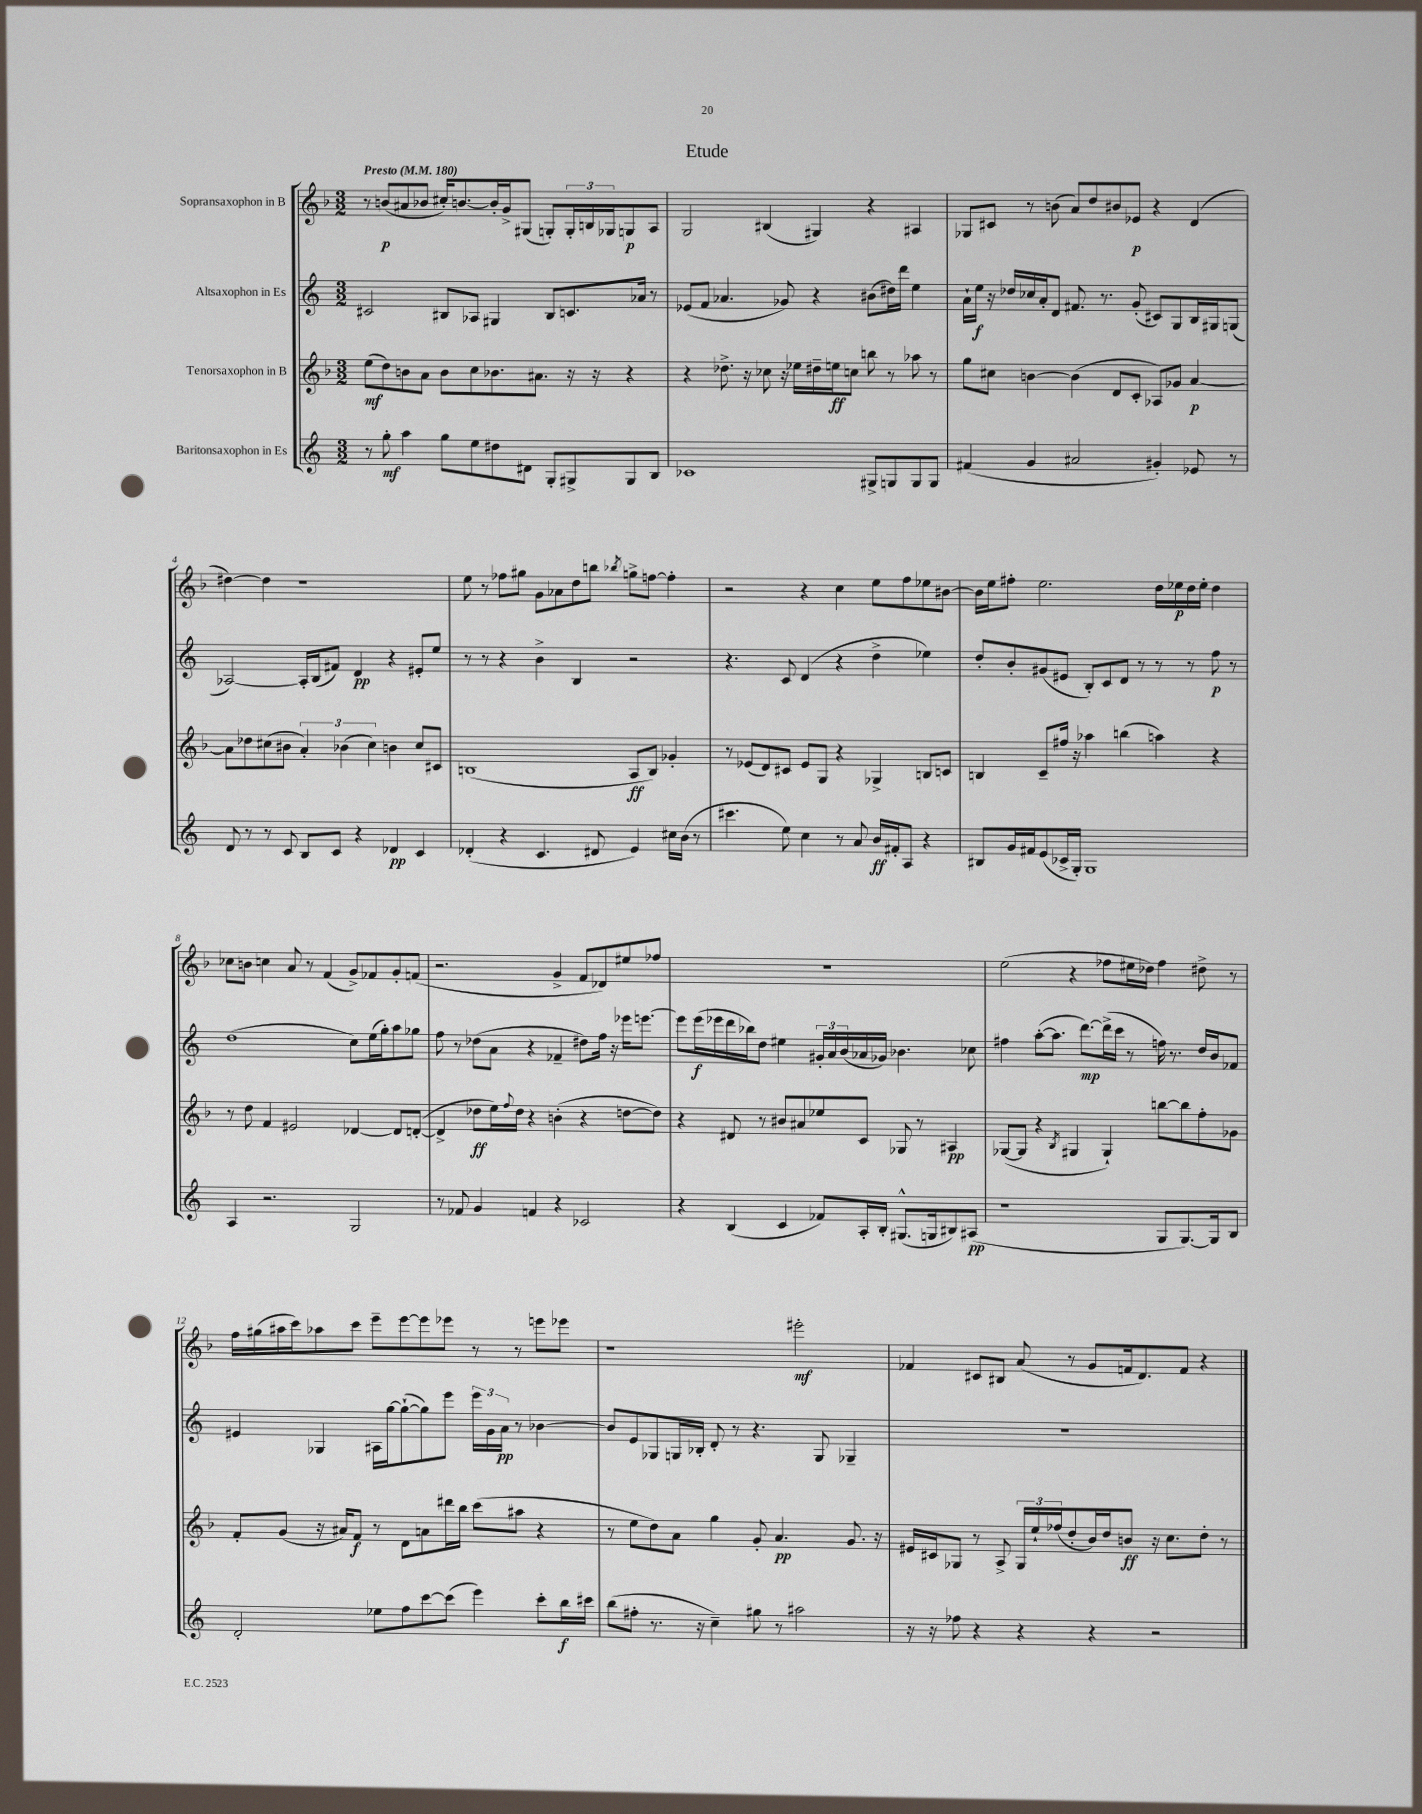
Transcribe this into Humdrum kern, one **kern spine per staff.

**kern	**kern	**kern	**kern
*staff4	*staff3	*staff2	*staff1
*clefG2	*clefG2	*clefG2	*clefG2
*k[]	*k[b-]	*k[]	*k[b-]
*M3/2	*M3/2	*M3/2	*M3/2
*MM180	*MM180	*MM180	*MM180
8r	(8ee	2c#	8r
8gg'	8dd)	.	(8b
4aa	8b	.	8a#
.	8a	.	8b-
8gg	8b	8B#	16cc#')
.	.	.	[8.b
8ee	8cc	8A-	.
8dd#	8.b-	4G#	16b']
.	.	.	16g^
8d#	.	.	(8G#
.	8.a#	.	.
8G'	.	8B#	8G')
8G#^	16r	8.c	24G'
.	.	.	24B
.	16r	.	.
.	.	.	24G-
8G#	4r	.	8G
.	.	16a-	.
8B	.	8r	8A
=	=	=	=
1c-	4r	(8e-	2G
.	.	8f	.
.	8.dd-^	4.a-	.
.	16r	.	.
.	8cc-	.	(4B#
.	16r	8g-)	.
.	16ee-	.	.
.	16dd#~	4r	4G#)
.	16ee	.	.
.	8cc	.	.
8G#^	8bb	(8b#	4r
8G	8r	16dd#)	.
.	.	16ddd	.
8G	8aa-	4ee	4A#
8G	8r	.	.
=	=	=	=
(4f#	8gg	16a`	8G-
.	.	16ee	.
.	8cc#	16r	8c#
.	.	16dd-	.
4g	[4b	16cc-	8r
.	.	16a'	.
.	.	8d	(8b
2a#	(4b]	8.f#	8a)
.	.	.	8dd
.	.	8.r	.
.	8d	.	8b#
.	8c'	(8g'	8e-
4g#')	8A-)	8c#)	4r
.	8g-	8G	.
8e-	[4a	16B	(4d
.	.	16G#	.
8r	.	(8G	.
=	=	=	=
8d	8a]	[2A-)	[4dd#)
8r	8dd-	.	.
8r	(8cc#	.	4dd#]
8c	8b#	.	.
8B	6a')	16A-']	1r
.	.	(16B	.
8c	.	8f#)	.
.	(6b-	.	.
4r	.	4d	.
.	6cc#)	.	.
4d-	4b	4r	.
4c	8cc#	8e#'	.
.	8c#	8ee	.
=	=	=	=
(4d-'	(1B	8r	8ee
.	.	8r	8r
4r	.	4r	8ff-
.	.	.	8gg#
4.c	.	4b^	8g
.	.	.	8a-
.	.	4B	8dd
8d#	.	.	8bb
.	.	.	8qbb-
4e)	8A	2r	8gg^
.	8B)	.	[8ff
16cc#	4g-'	.	4ff']
(16b	.	.	.
8r	.	.	.
=	=	=	=
4.ccc#	8r	4.r	2r
.	(8e-	.	.
.	8d)	.	.
8ee)	8c#	8c	.
4cc	8e-	(4d	4r
.	8G	.	.
8r	4r	4r	4cc
8a	.	.	.
16b	4G-^	4dd^	8ee
16f#'	.	.	.
8A	.	.	8ff
4r	8B	4ee-)	8ee-
.	8c	.	[8b#
=	=	=	=
8B#	4B	8dd'	16b#]
.	.	.	16ee
16g	.	8b'	8ff#'
16f#	.	.	.
(8e	8c~	(8g#	2.ee
16c-^	16ff#	8e#	.
16G')	16r	.	.
1G	4aa-	8B')	.
.	.	8c	.
.	(4bb	8d	.
.	.	8r	.
.	4aa)	8r	16dd
.	.	.	16ee-
.	.	8r	16dd
.	.	.	16ee-'
.	4r	8ff	4dd
.	.	8r	.
=	=	=	=
4A	8r	(1dd	8cc-
.	8dd	.	8b
2.r	4f	.	4cc
.	2e#	.	8a
.	.	.	8r
.	.	.	(4f
2G	[4d-	8cc)	8g^)
.	.	(16ee	8f-
.	.	16gg')	.
.	8d-]	8aa	8g'
.	([8d'	8gg-	(8f
=	=	=	=
8r	4d^]	8ff	2.r
8f-	.	8r	.
4g	8dd-	(8dd-	.
.	16ee)	8a	.
.	8qqff	.	.
.	16dd-	.	.
4f	4r	4r	.
4r	(4b'	4f-~	4g^
2c-	4r	8dd#)	8f
.	.	16ff	8d-)
.	.	16r	.
.	[8dd	16eee-	8ee#
.	.	[8.eee	.
.	8dd])	.	8ff-
=	=	=	=
4r	4r	8eee]	1.r
.	.	(16eee	.
.	.	16eee-	.
(4B	8d#	16ddd	.
.	.	16bb-)	.
.	8r	8dd	.
4c	8b#	4ee#	.
.	8a#	.	.
8f-)	8ee-	24g#'	.
.	.	24a	.
.	.	(24b	.
16A'	8c	16a-	.
16B'	.	16g-)	.
(8.G#^^	8G-	4.b-	.
.	8r	.	.
16G	.	.	.
8B#)	4A#	.	.
(8A#	.	8cc-	.
=	=	=	=
1r	([8G-	4ff#	(2ee
.	8G-]	.	.
.	4r	([8aa'	.
.	.	8.aa]	.
.	8qB-	.	.
.	4G#	.	4r
.	.	[8.ddd)	.
.	4G#`)	(16ddd^]	8ff-
.	.	16ccc	.
.	.	8r	16ee#
.	.	.	16dd-)
8G	[8bb	16ff)	4ff-
.	.	8.r	.
[8.G)	8bb]	.	.
.	8ff'	16dd	8dd#^
16G]	.	16b	.
8B	8g-	8f-	8r
=	=	=	=
2d'	8f'	4e#	16ff
.	.	.	(16gg#
.	(8g	.	16aa#
.	.	.	16ccc)
.	16r	4G-	8aa-
.	16a#)	.	.
.	8f	.	8ccc
8ee-	8r	16A#	8eee~
.	.	[16gg	.
8ff	8d	(8gg`_	[8eee
[8ccc	8a	8gg])	8eee]
(8ccc]	16ddd#	8eee	8eee-
.	16bb-	.	.
4eee)	(8ccc	24eee	8r
.	.	24g	.
.	.	24a	.
.	8aa#	8r	8r
8ccc'	4r	[4b-	8eee
16bb	.	.	8eee-
16ccc#	.	.	.
=	=	=	=
(8bb	8r	8b-]	1r
8ff#'	8ee	8e	.
8.r	8dd)	8G-	.
.	8a	16G	.
16r	.	16B-'	.
4cc~)	4gg	8d'	.
.	.	8r	.
8gg#	8g'	4.r	.
8r	4.a	.	.
2aa#	.	.	2eee#'
.	.	8G	.
.	8.g	4G-~	.
.	16r	.	.
=	=	=	=
16r	16e#	1.r	4f-
16r	16c#	.	.
8ff-	8G-	.	.
4r	8r	.	8c#
.	8A^	.	8B#
4r	24G-	.	(8a
.	24ee`	.	.
.	(24ff-	.	.
.	8dd'	.	8r
4r	16b-)	.	8g
.	16dd	.	.
.	8b	.	16f
.	.	.	8.d)
2r	16r	.	.
.	8.cc	.	.
.	.	.	8f
.	8dd'	.	4r
.	8r	.	.
==	==	==	==
*-	*-	*-	*-
